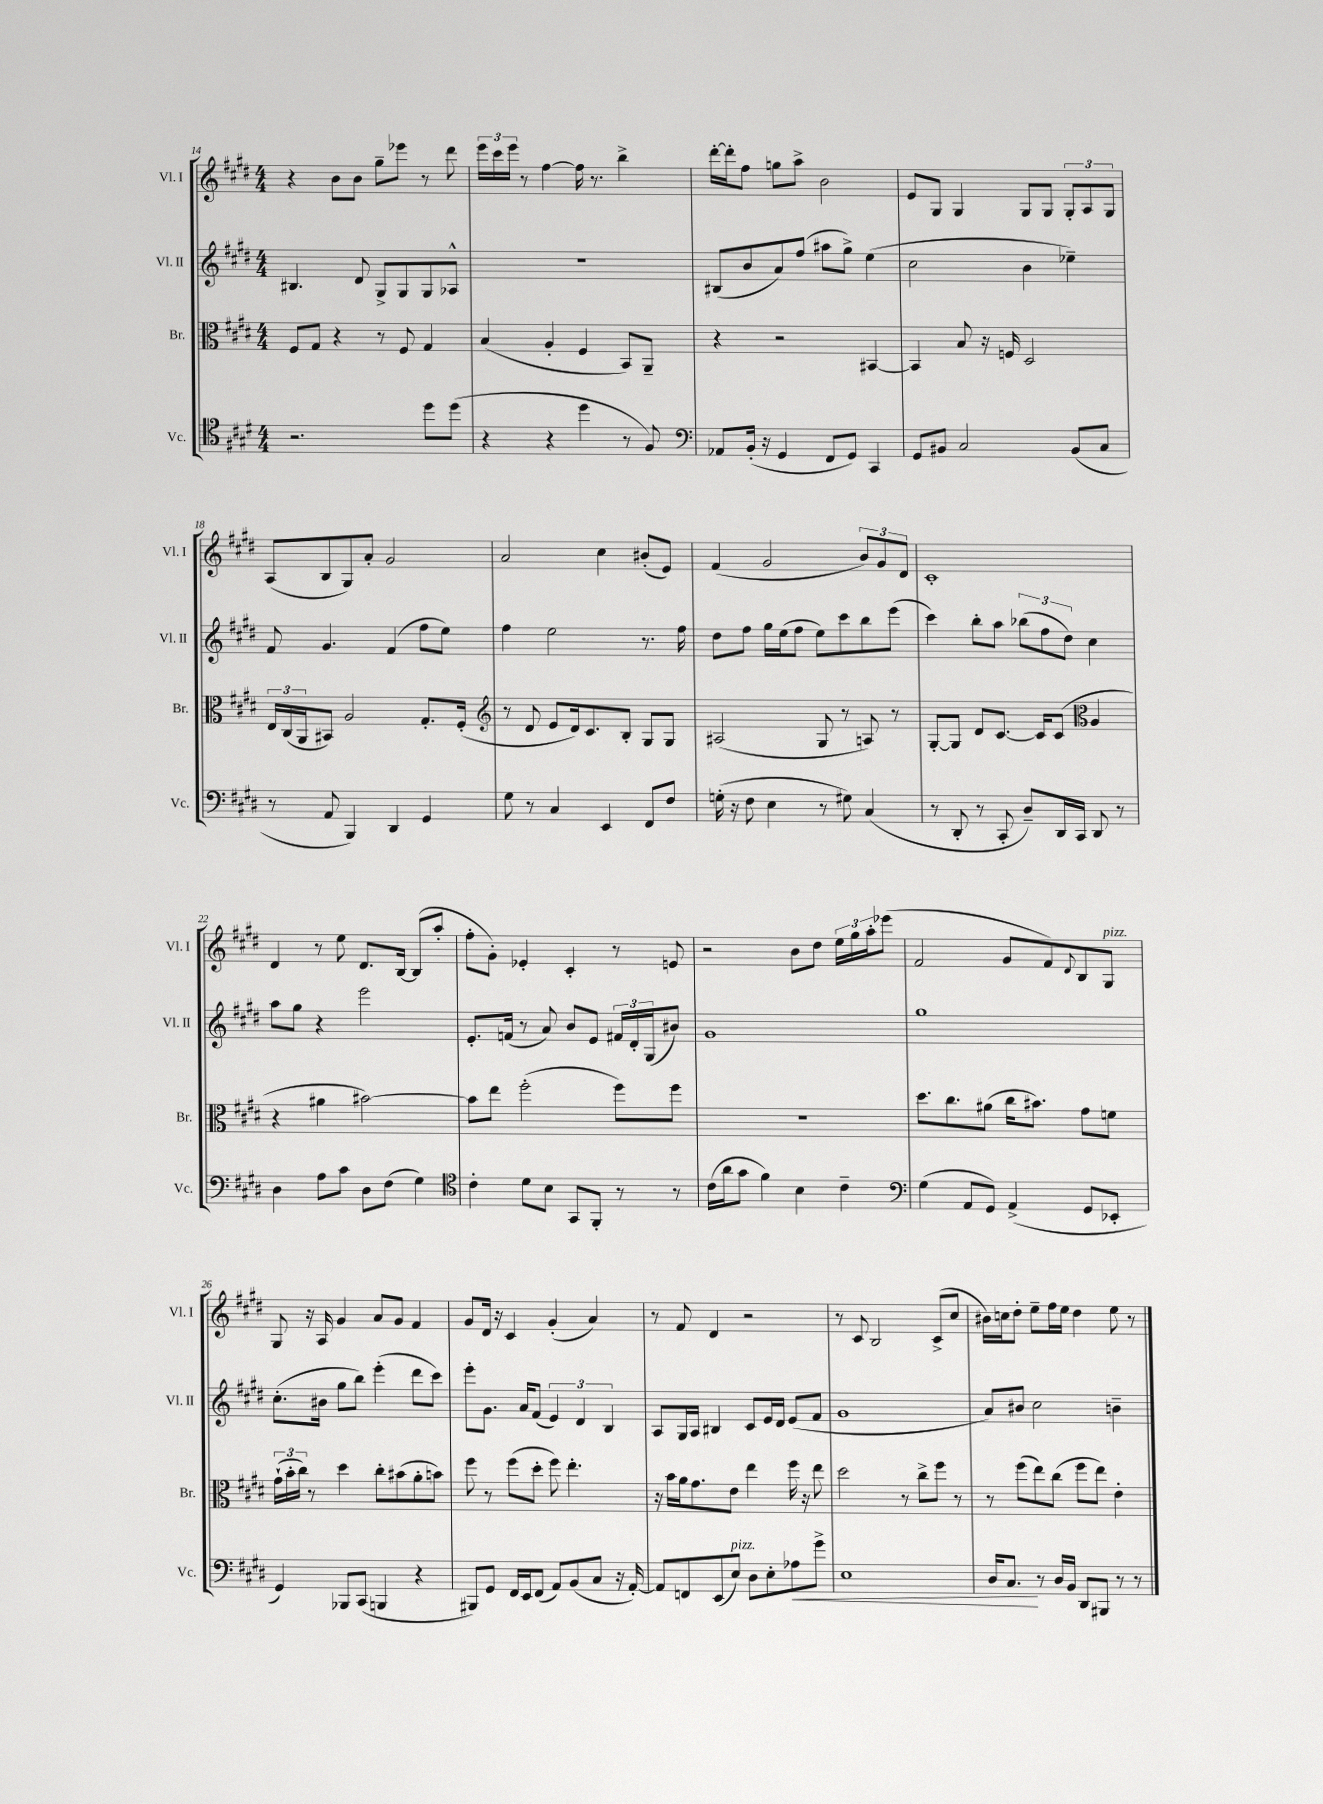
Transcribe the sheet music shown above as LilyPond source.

<<
\new StaffGroup <<
\new Staff = "s0" \with { instrumentName = "Vl. I" shortInstrumentName = "Vl. I" } {
    \clef treble \key e \major \numericTimeSignature \time 4/4
    r4 b'8 b'8 gis''8-- ees'''8 r8 dis'''8 |
    \tuplet 3/2 { e'''16 cis'''16 e'''16 } r8 fis''4~ fis''16 r8. b''4-> |
    dis'''16~-. dis'''16-. fis''8 g''8 a''8-> b'2 |
    e'8 gis8 gis4 gis8 gis8 \tuplet 3/2 { gis8-. a8 gis8 } |
    a8( b8 gis8) a'8-. gis'2 |
    a'2 cis''4 bis'8-.( e'8) |
    fis'4( gis'2 \tuplet 3/2 { b'8) gis'8 dis'8 } |
    cis'1-. |
    dis'4 r8 e''8 dis'8. b16~ b8( a''8-. |
    fis''8-. gis'8-.) ees'4-. cis'4-. r8 e'8 |
    r2 b'8 dis''8 \tuplet 3/2 { e''16 gis''16 a''16-. } ees'''8( |
    fis'2 gis'8 fis'8) \appoggiatura { dis'8 } b8 gis8^\markup { \italic "pizz." } |
    gis8 r16 a16 gis'4 a'8 gis'8 fis'4 |
    gis'8 dis'16 r16 cis'4 gis'4-.( a'4) |
    r8 fis'8 dis'4 r2 |
    r8 cis'8 b2 cis'8->( cis''8 |
    bis'16) c''16 dis''8-. e''8-- fis''16 e''16 dis''4 e''8 r8 \bar "|." |
}
\new Staff = "s1" \with { instrumentName = "Vl. II" shortInstrumentName = "Vl. II" } {
    \clef treble \key e \major \numericTimeSignature \time 4/4
    bis4. dis'8 gis8-> gis8 gis8 aes8-^ |
    r1 |
    bis8( b'8 a'8) fis''8( ais''8 gis''8->) e''4( |
    cis''2 b'4 ees''4--) |
    fis'8 gis'4. fis'4( fis''8 e''8) |
    fis''4 e''2 r8. fis''16 |
    dis''8 fis''8 gis''16 e''16( fis''8 e''8) cis'''8 b''8 e'''8( |
    cis'''4) b''8-. a''8 \tuplet 3/2 { bes''8( fis''8 dis''8) } cis''4 |
    a''8 gis''8 r4 e'''2 |
    e'8.-. f'16( r8 a'8) b'8 e'8 \tuplet 3/2 { fis'16 dis'16-. gis16( } bis'8) |
    gis'1 |
    gis''1 |
    cis''8.-.( bis'16 gis''8 b''8) e'''4-.( dis'''8 cis'''8) |
    e'''8-. gis'8. a'16 fis'8( \tuplet 3/2 { e'4) dis'4 b4 } |
    a8 gis16 a16 bis4 cis'8 e'16 dis'16 e'8( fis'8 |
    gis'1 |
    a'8) bis'8 cis''2 b'4-- \bar "|." |
}
\new Staff = "s2" \with { instrumentName = "Br." shortInstrumentName = "Br." } {
    \clef alto \key e \major \numericTimeSignature \time 4/4
    fis8 gis8 r4 r8 fis8 gis4 |
    b4( a4-. fis4 b,8) a,8-- |
    r4 r2 bis,4~ |
    bis,4 b8 r16 f16 dis2 |
    \tuplet 3/2 { e16 cis16( a,16 } bis,8) a2 gis8.-. fis16-.( |
    \clef treble r8 dis'8 e'8 dis'16) cis'8. b8-. gis8 gis8 |
    ais2( gis8 r8 a8) r8 |
    gis8~-. gis8 dis'8 cis'8.~ cis'16 cis'8( \clef alto a4 |
    r4 ais'4 bis'2~) |
    bis'8 e''8 fis''2-.( fis''8) fis''8 |
    R1 |
    dis''8. cis''8. ais'8( cis''16 bis'8.) gis'8 f'8 |
    \tuplet 3/2 { gis'16-!( b'16-. cis''16) } r8 dis''4 cis''8-. bis'8( a'8-. b'8) |
    fis''8 r8 fis''8( dis''8-. fis''8) e''4.-. |
    r16 b'16 a'16 gis'8. e'8 e''4 fis''16 r16 e''8 |
    dis''2 r8 cis''8-> fis''8 r8 |
    r8 fis''8( e''8) cis''8( fis''8 e''8) e'4-. \bar "|." |
}
\new Staff = "s3" \with { instrumentName = "Vc." shortInstrumentName = "Vc." } {
    \clef tenor \key e \major \numericTimeSignature \time 4/4
    r2. dis''8 dis''8( |
    r4 r4 dis''4 r8 fis8) |
    \clef bass aes,8 b,16-.( r16 gis,4 fis,8 gis,8) cis,4 |
    gis,8 bis,8 cis2 bis,8( cis8 |
    r8 a,8 b,,4) dis,4 gis,4 |
    gis8 r8 cis4 e,4 fis,8 fis8 |
    g16-.( r16 fis8 e4 r8 gis8) cis4( |
    r8 dis,8-. r8 cis,8-. dis8--) dis,16 cis,16 dis,8 r8 |
    dis4 a8 cis'8 dis8 fis8( gis4) |
    \clef tenor cis'4-. dis'8 b8 gis,8 fis,8-. r8 r8 |
    cis'16( a'16 gis'8 fis'4) b4 cis'4-- |
    \clef bass gis4( a,8 gis,8) a,4->( gis,8 ees,8-. |
    gis,4) bes,,8 cis,8( b,,4 r4 |
    bis,,8) gis,8 fis,16 e,16 fis,8( a,8) b,8( cis8 r16 a,16~-.) |
    a,8 f,8 e,8( e8^\markup { \italic "pizz." }) dis8 e8-. aes8\< gis'8-> |
    e1 |
    dis16 cis8.\! r8 dis16 b,16 dis,8 bis,,8 r8 r8 \bar "|." |
}
>>
>>
\layout { \context { \Score currentBarNumber = #14 } }
